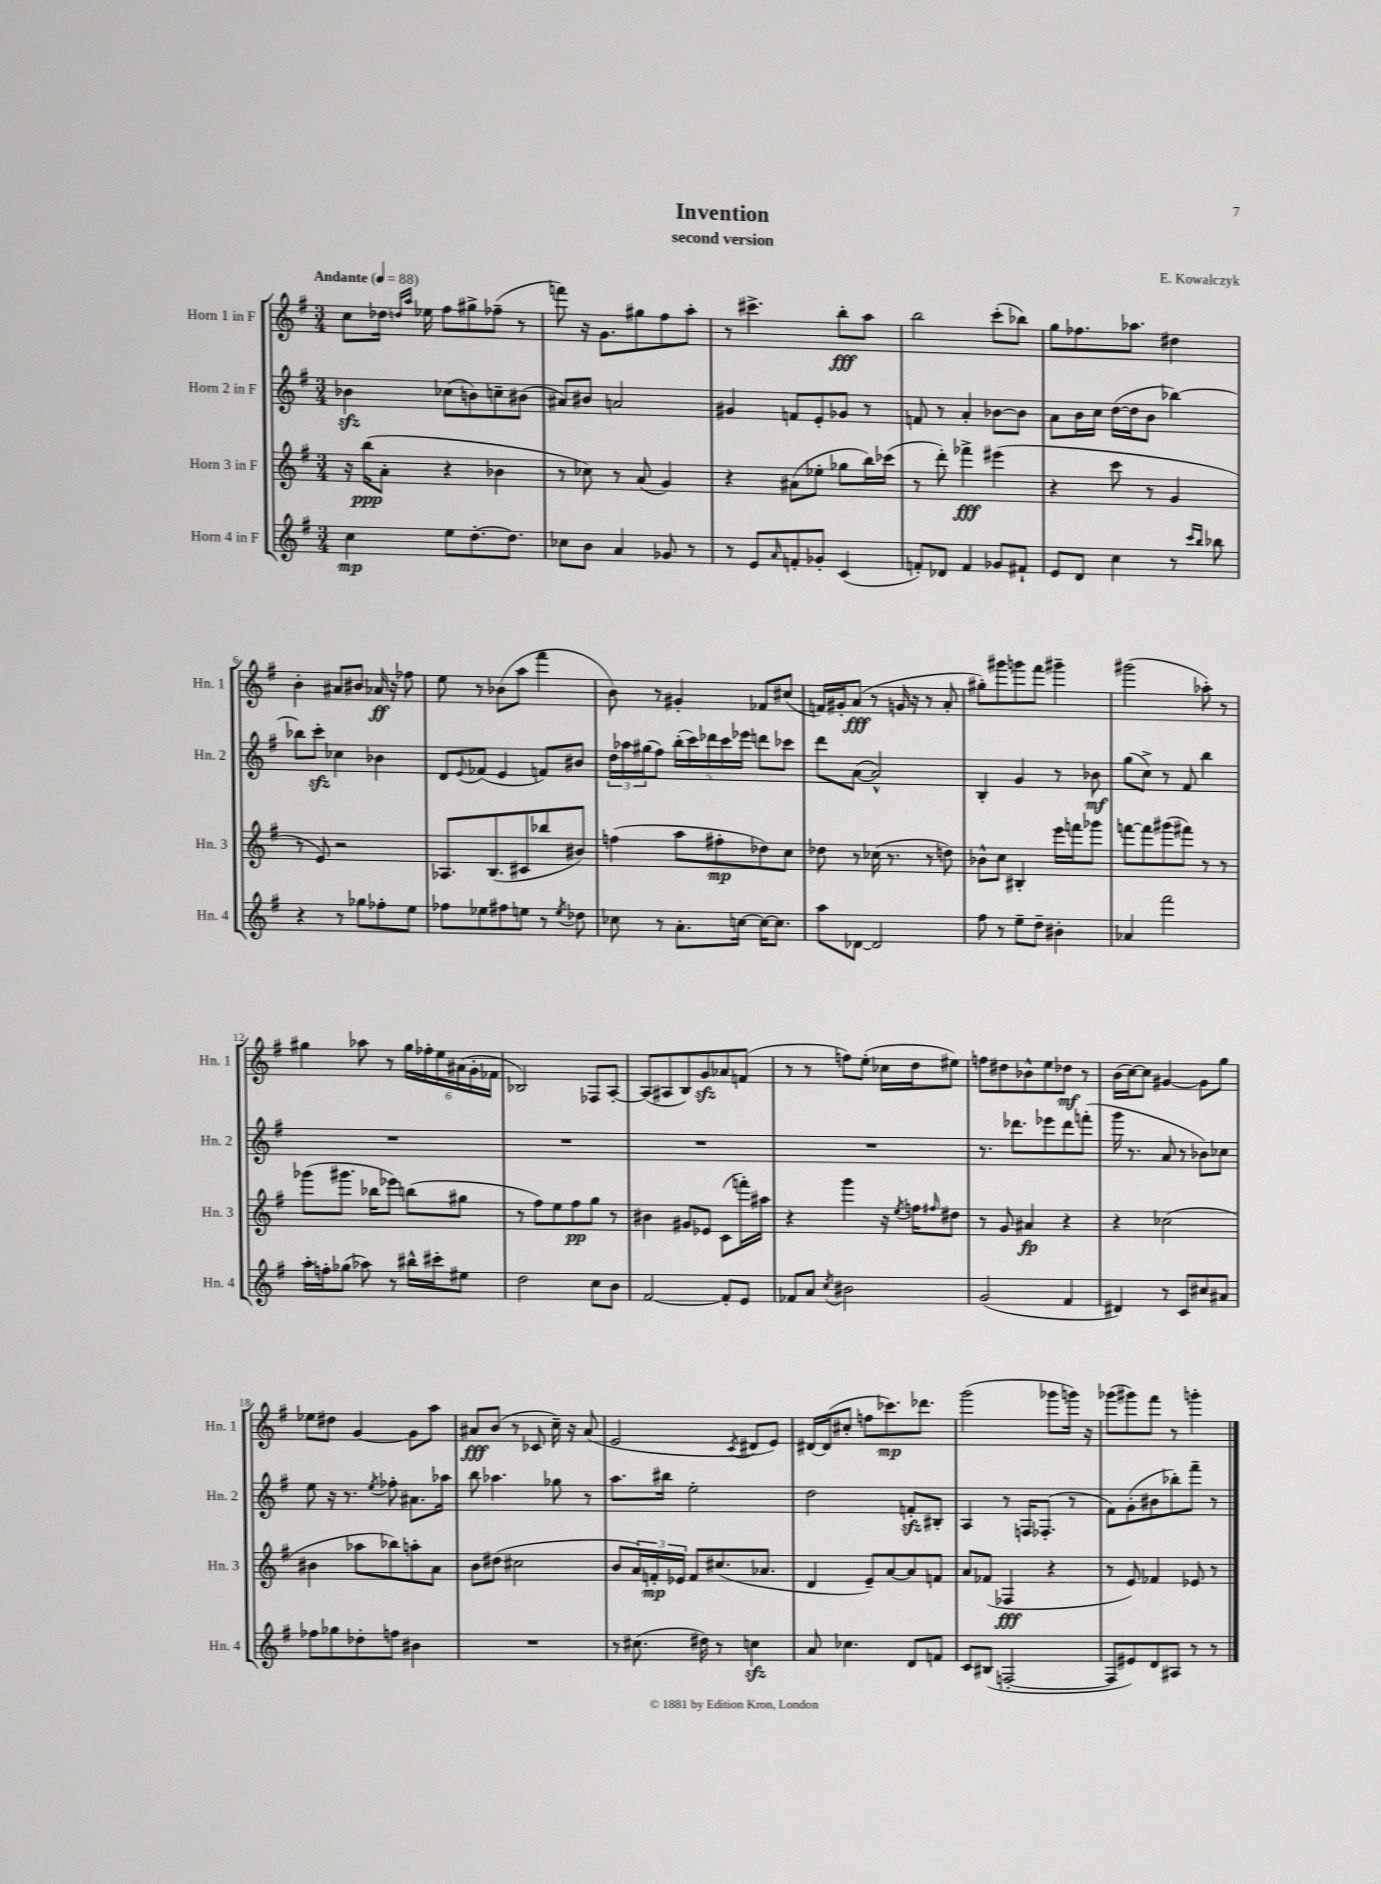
\header { title = "Invention" composer = "E. Kowalczyk" subtitle = "second version" }
<<
\new StaffGroup <<
\new Staff = "s0" \with { instrumentName = "Horn 1 in F" shortInstrumentName = "Hn. 1" } {
    \clef treble \key g \major \numericTimeSignature \time 3/4 \tempo "Andante" 4 = 88
    c''8 des''16 \grace { d''16 a''16 } ees''16 fis''8 gis''8-> fes''8--( r8 |
    f'''8) r16 g'8. gis''8 fis''8 a''8-. |
    r8 cis'''4.-> b''8-.\fff a''8 |
    b''2 c'''8-.( bes''8) |
    g''8 fes''8. aes''8. dis''4 |
    b'4-. ais'8 bis'8 aes'16\ff r16 fes''8 |
    e''8 r8 bes'8( a''8 fis'''4 |
    b'8) r8 gis'4-. fes'8 cis''8( |
    f'16) gis'16-. a'8\fff( r8 g'16 r16 r8 a'8-. |
    gis''8-.) gis'''8 g'''8 fis'''8 gis'''4-- |
    gis'''2( aes''8-.) r8 |
    gis''4 aes''8 r8 \tuplet 6/4 { gis''16 fes''16-. e''16 ais'16( g'16-. fes'16 } |
    bes2) fes8 a8~-. |
    a8( ais8 b8) g'8\sfz aes'8 f'8( |
    r8 r8 f''8) e''8-.( ces''16 d''16 eis''8) |
    f''8 dis''8 bes'8-^ e''8 des''8\mf r8 |
    b'16( c''16~) c''8 gis'4~ gis'8 g''8 |
    ees''8 dis''8 g'4~ g'8 a''8 |
    ais'8\fff b'8( r8 ces'8 c''16--) r16 ais'8( |
    e'2 \acciaccatura { c'8 } dis'8 e'8) |
    dis'16~ dis'16( cis''8-. f''8 ces'''8.\mp) des'''8. |
    g'''2( ges'''8 g'''16) r16 |
    ges'''8( gis'''8) fis'''8 r8 g'''4-. \bar "|." |
}
\new Staff = "s1" \with { instrumentName = "Horn 2 in F" shortInstrumentName = "Hn. 2" } {
    \clef treble \key g \major \numericTimeSignature \time 3/4
    bes'4\sfz ces''8( b'8) c''8-- bis'8( |
    ais'8) bis'8 a'2 |
    gis'4 f'8 e'8-. ges'8 r8 |
    f'8 r8 a'4-. bes'8~ bes'8 |
    a'8 b'16 c''16 d''16~( d''16 b'8 bes''4~) |
    bes''8 c'''8-.\sfz ces''4 bes'4 |
    d'8 \appoggiatura { e'8 } fes'8( e'4 f'8) bis'8 |
    \tuplet 3/2 { d''16 aes''16 gis''16( } fis''8) \tuplet 5/4 { b''16-.( c'''16) des'''16 c'''16 ees'''16 } d'''8 ces'''8 |
    d'''8 a'8~( a'2-^) |
    b4-. g'4 r8 bes'8\mf |
    g''8( c''8->) r8 fis'8 b''4 |
    R2. |
    R2. |
    R2. |
    R2. |
    r8. des'''8. ees'''8 des'''8 f'''8-.( |
    g'''16 r8. a'8 r8 bes'8) ces''8 |
    e''8 r16 r8. \acciaccatura { e''8 } fes''8-. ais'8. aes''16 |
    b''8 aes''4. ges''8 r8 |
    a''8. bis''16 e''2-. |
    d''2 f'8-.\sfz bis8-. |
    a4 r8 f16 fes8.-.( r8 |
    fis'8) g'8-.( bis'8 bes''8-.) fis'''8-- r8 \bar "|." |
}
\new Staff = "s2" \with { instrumentName = "Horn 3 in F" shortInstrumentName = "Hn. 3" } {
    \clef treble \key g \major \numericTimeSignature \time 3/4
    r16 b''16\ppp( a'8-. r4 bes'4 |
    r8 ces''8) r8 a'8( g'4) |
    r4 ais'8( ees''8-. ges''8 b''16) ces'''16( |
    r8 d'''8-.) fes'''4->\fff eis'''4( |
    r4 c'''8 r8 g'4 |
    r8 e'8) r2 |
    aes8. b8.( cis'8 bes''8 bis'8) |
    f''4( a''8 fis''8-.\mp des''8) c''8 |
    des''8 r8 ces''16( r8. r8 d''8) |
    bes'8-^ c''8 bis4-. e'''16 f'''16 ges'''8 |
    f'''8~ f'''8 gis'''8( fis'''8) r8 r8 |
    ges'''8( gis'''8. bes''16 ees'''8) b''8( gis''8 |
    r8 fis''8) e''8 fis''8\pp g''8 r8 |
    bis'4 gis'8 ees'8 c'8( f'''16-.) ais''16 |
    r4 g'''4 r16 \acciaccatura { e''8 } f''16 \grace { fis''16 } dis''8 |
    r8 g'8 ais'4\fp r4 |
    r4 ces''2( |
    bis'4 aes''8 bes''8) a''8-. a'8 |
    b'8 dis''8( cis''2 |
    b'8 \tuplet 3/2 { a'16) f'16-.\mp ees'16 } f'8 cis''8.( aes'8. |
    d'4 e'8--) a'8~ a'8 f'8 |
    a'8 fes'8( fes4\fff r4 |
    r8 e'8) fes'4 ees'8 r8 \bar "|." |
}
\new Staff = "s3" \with { instrumentName = "Horn 4 in F" shortInstrumentName = "Hn. 4" } {
    \clef treble \key g \major \numericTimeSignature \time 3/4
    c''4\mp e''8 d''8.~-. d''8. |
    ces''8 b'8 a'4 ges'8 r8 |
    r8 e'8 \grace { a'16 } f'8-. ges'8-. c'4( |
    f'8-.) des'8 f'4 ges'8 fis'8-! |
    e'8 d'8 c''4 r8 \grace { c'''16 b''16 } bes''8 |
    r4 r8 ges''8 fes''8-. e''8 |
    fes''8 ees''8 fis''8 e''8 r8 \acciaccatura { e''8 } des''8 |
    ces''8 r8 a'8.-. c''16~ c''16~ c''8. |
    a''8 des'8~ des'2 |
    fis''8 r8 e''8-- d''8-- bis'4-. |
    aes'4 fis'''2 |
    a''16-. f''16-. ges''8( aes''8) r8 bis''16-^ cis'''16-. eis''8 |
    d''2 c''8 b'8 |
    fis'2~ fis'8-. e'8 |
    fes'8 a'8 \acciaccatura { c''8 } bis'2 |
    g'2( fis'4 |
    dis'4) r8 c'8 cis''8 ais'8 |
    fes''8 ges''8 des''8-. f''8 bis'4 |
    R2. |
    r8 cis''8.( dis''16) r8 c''4\sfz |
    a'8 ces''4. d'8 f'8 |
    c'8 bis8( f2~-. |
    f8 eis'8) d'8 ais8 r8 r8 \bar "|." |
}
>>
>>
